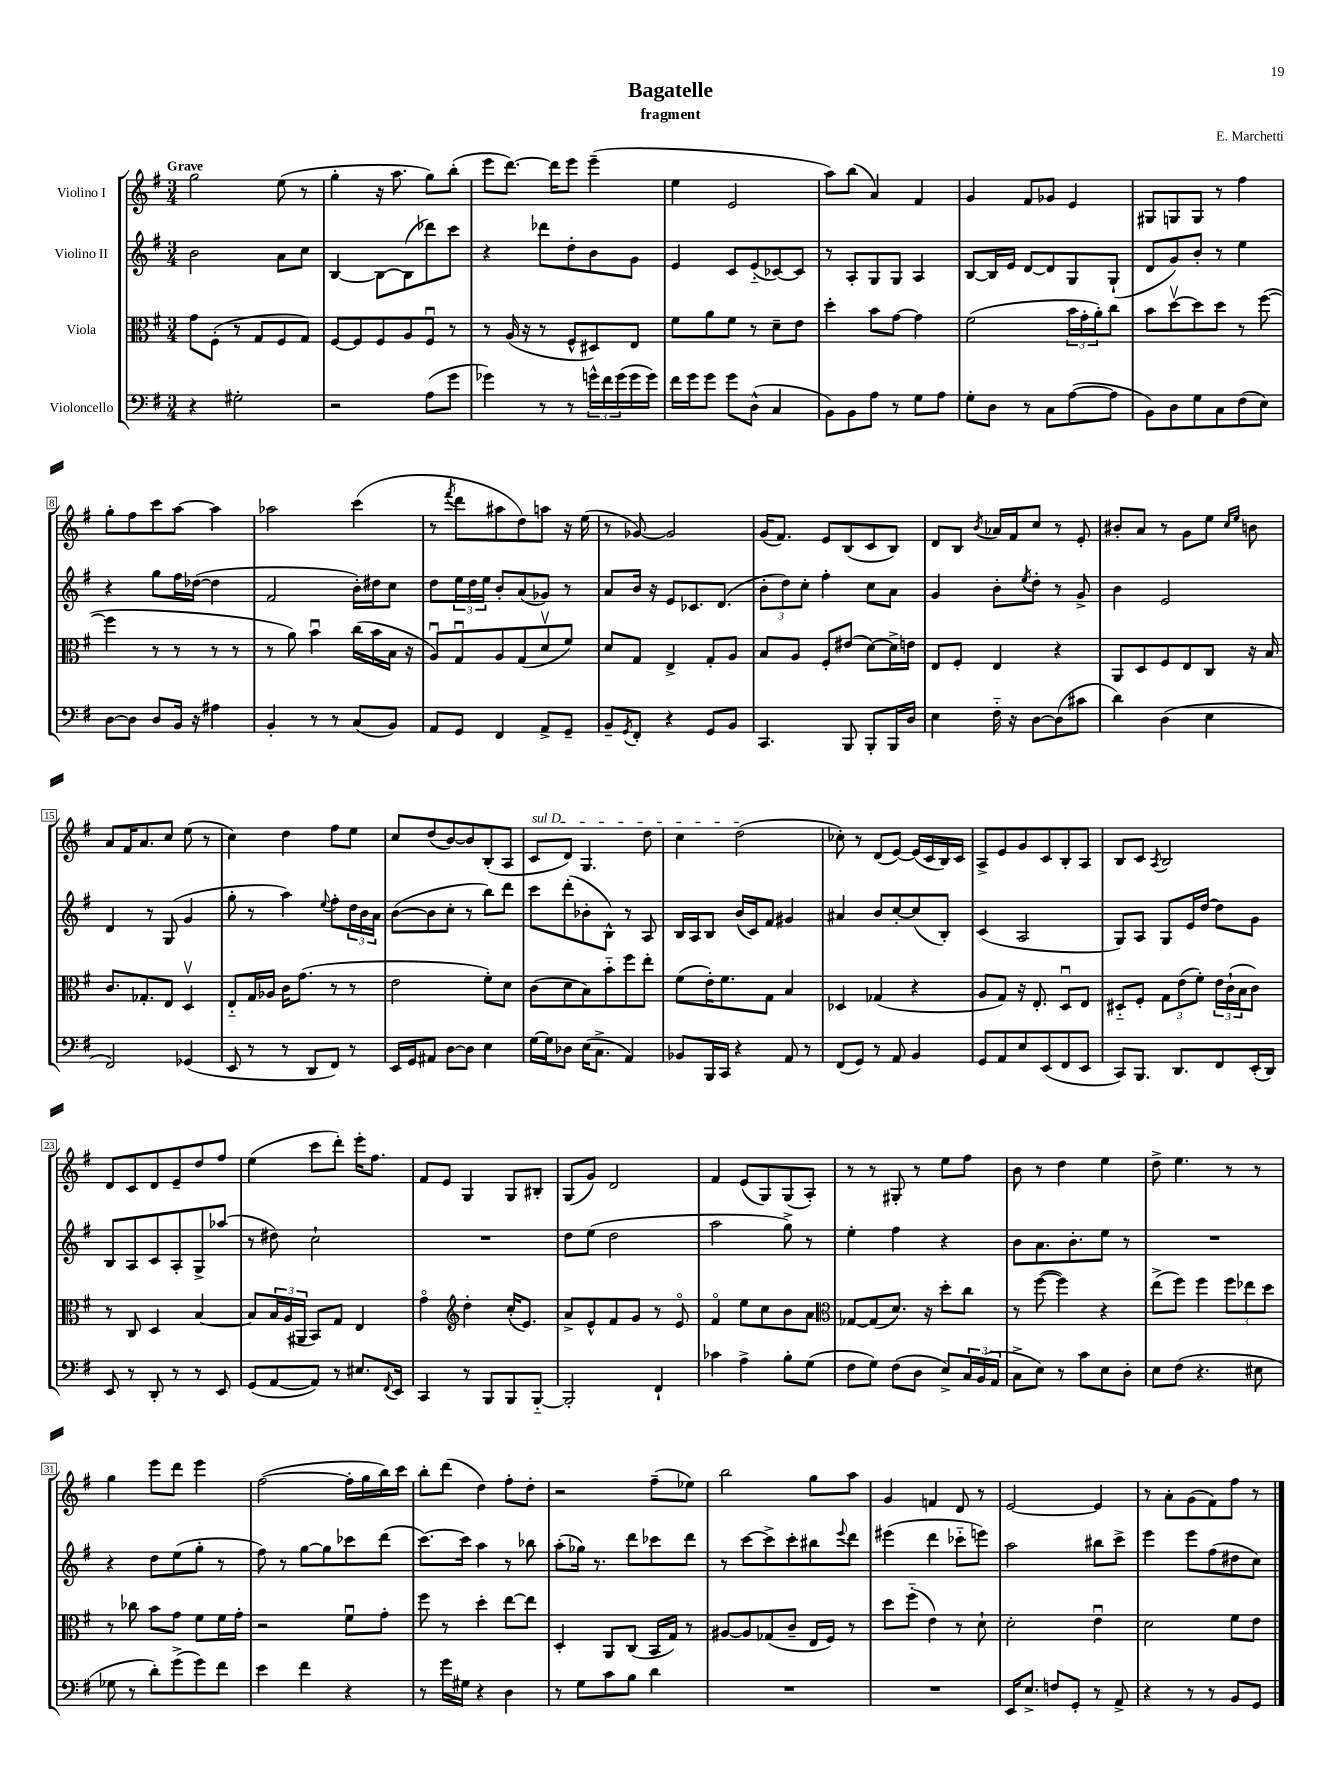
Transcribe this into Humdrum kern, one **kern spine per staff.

**kern	**kern	**kern	**kern
*part4	*part3	*part2	*part1
*staff4	*staff3	*staff2	*staff1
*I"Violoncello	*I"Viola	*I"Violino II	*I"Violino I
*clefF4	*clefC3	*clefG2	*clefG2
*k[f#]	*k[f#]	*k[f#]	*k[f#]
*M3/4	*M3/4	*M3/4	*M3/4
=1	=1	=1	=1
!	!	!	!LO:TX:a:B:t=Grave
4r	8g\L	2b\	2gg\
.	(8F#'\J	.	.
2G#X'\	8r	.	.
.	8G/L	.	.
.	8F#/	8a\L	(8ee\
.	8G/J)	8cc\J	8r
=2	=2	=2	=2
2r	[8F#/L	[4B/	4gg'\
.	8F#/]	.	.
.	8F#/	8B\L_	16r
.	.	.	8.aa\
.	8A/	(8B\]	.
(8A\L	8F#u/J	8ddd-X\)	8gg\L)
8g\J	8r	8ccc\J	(8bb'\J
=3	=3	=3	=3
4g-X\)	8r	4r	8eee\L
.	(16A/	.	[8.ddd\J)
.	16r	.	.
8r	8r	8ddd-X\L	.
.	.	.	16ddd\KL]
8r	8F#^^/L	8dd'\	8eee\J
24gn^^\LL	8D#X/)	8b\	(4eee~\
24f#\	.	.	.
(24g\	.	.	.
16g\	8E/J	8g\J	.
16g\JJ)	.	.	.
=4	=4	=4	=4
16f#\LL	8f#\L	4e/	4ee\
16g\J	.	.	.
8g\J	8a\	.	.
8g\L	8f#\J	8c/L	2e/
(8D^^\J	8r	(8e/	.
4C/	8d~\L	[8c-X/)	.
.	8e\J	8c-/J]	.
=5	=5	=5	=5
8BB\L)	4dd'\	8r	8aa\L)
8BB\	.	8A'/L	(8bb\J
8A\J	8b\L	8G/	4a/)
8r	[8g\J	8G/J	.
8G\L	4g\]	4A/	4f#/
8A\J	.	.	.
=6	=6	=6	=6
8G'\L	(2f#\	[8B/L	4g/
8D\J	.	16B/L]	.
.	.	16e/JJ	.
8r	.	[8d/L	8f#/L
8C\L	.	8d/]	8g-X/J
([8A\	24b\LL	8G/	4e/
.	24g'\	.	.
.	24a'\J)	.	.
8A\J]	8cc\J	(8G`/J	.
=7	=7	=7	=7
8BB\L)	8b\L	8d/L	8G#X/L
8D\	[8ddv\	8g/)	8Gn/
8G\	8dd\]	8b'/J	8G/J
8C\	8dd\J	8r	8r
(8F#\	8r	4ee\	4ff#\
8E\J)	([8ff#\	.	.
!!LO:LB:g=z
=8	=8	=8	=8
[8D\L	4ff#\]	4r	8gg'\L
8D\J]	.	.	8ff#\
8D/L	8r	8gg\L	8ccc\
16BB/Jk	8r	16ff#\L	[8aa\J
16r	.	([16dd-X\JJ	.
4A#X\	8r	4dd-\]	4aa\]
.	8r	.	.
=9	=9	=9	=9
4BB'/	8r	2f#/	2aa-X\
.	8a\)	.	.
8r	4bu\	.	.
8r	.	.	.
(8C/L	(16cc\LL	16b'\LL)	(4ccc\
.	16b\	16dd#X\J	.
8BB/J)	16B\JJ	8cc\J	.
.	16r	.	.
=10	=10	=10	=10
8AA/L	8Au/L)	8dd\L	8r
.	.	.	8qfff#/
8GG/J	8Gu/	24ee\L	8ddd\L
.	.	24dd\	.
.	.	24ee\JJ	.
4FF#/	8A/	8b'/L	8aa#X\
.	(8G/	(8a/	8dd\)
8AA^/L	8dv/	8g-X/J)	8aan\J
8GG~/J	8f#/J)	8r	16r
.	.	.	(16ee\
=11	=11	=11	=11
8BB~/L	8d/L	8a/L	8r
8qGG/	.	.	.
8FF#'/J	8G/J	16b/Jk	[8g-X/)
.	.	16r	.
4r	4E^/	8e/L	2g-/]
.	.	8.c-X/	.
8GG/L	8G'/L	.	.
.	.	(8.d/J	.
8BB/J	8A/J	.	.
=12	=12	=12	=12
4.CC/	8B/L	12b'\L	(16g/KL
.	.	.	8.f#/J)
.	.	12dd\)	.
.	8A/J	.	.
.	.	12cc'\J	.
.	8F#'/L	4ff#'\	8e/L
8BBB/	(8e#X/J	.	(8B/
8BBB'/L	[8d\L)	8cc\L	8c/
16BBB/L	16d^\L]	8a\J	8B/J)
16D/JJ	16en\JJ	.	.
=13	=13	=13	=13
4E\	8E/L	4g/	8d/L
.	8F#'/J	.	8B/J
.	.	.	8qb/
16F#\	4E/	8b'\L	16a-X/LL
16r	.	.	16f#/J
.	.	8qee/	.
[8D\L	.	8dd'\J	8cc/J
(8D\]	4r	8r	8r
8c#X\J	.	8g^/	8e'/
=14	=14	=14	=14
4d\)	8AA/L	4b\	8b#X'/L
.	8D/	.	8a/J
(4D\	8F#/	2e/	8r
.	8E/	.	8g\L
4E\	8C/J	.	8ee\J
.	.	.	16qqcc/LL
.	.	.	16qqee/JJ
.	16r	.	8bn\
.	16B/	.	.
!!LO:LB:g=z
=15	=15	=15	=15
2FF#/)	8.c/L	4d/	8a/L
.	.	.	16f#/K
.	8.G-X'/	.	8.a/
.	.	8r	.
.	8E/J	(8G/	8cc/J
(4GG-X/	4Dv/	4g/	(8ee\
.	.	.	8r
=16	=16	=16	=16
8EE/	8E/L	8gg'\	4cc\)
8r	16G/L	8r	.
.	16A-X/JJ	.	.
8r	16c\KL	4aa\)	4dd\
.	(8.g\J	.	.
8DD/L	.	.	.
.	.	8qqee/	.
8FF#/J)	8r	8ff#'\L	8ff#\L
8r	8r	24dd\L	8ee\J
.	.	24b\	.
.	.	24a\JJ	.
=17	=17	=17	=17
16EE/LL	2e\	([8b\L	8cc/L
16GG/J	.	.	.
8AA#X/J	.	8b\]	(8dd/
[8D\L	.	8cc'\J	[8b/)
8D\J]	.	8r	8b/]
4E\	8f#'\L)	8bb\L)	(8B'/
.	8d\J	8ddd\J	8A/J
=18	=18	=18	=18
!	!	!	!LO:TX:a:i:t=sul D
[16G\LL	(8c\L	8ccc\L	8c/L
16G\J]	.	.	.
8D-X\J	8d\	(8ddd'\	8d/J)
(16E\KL	8B\)	8b-X'\	4.G/
8.C^\J	.	.	.
.	8b\	8B^^\J)	.
4AA/)	8ff#\	8r	.
.	8ee'\J	8A/	8dd\
=19	=19	=19	=19
8BB-X/L	(8f#\L	16B/LL	4cc\
.	.	16A/J	.
16BBB/L	16e'\K)	8B/J	.
16CC/JJ	8.f#\	.	.
4r	.	(16b/LL	(2dd\
.	.	16c/J)	.
.	8G\J	8f#/J	.
8AA/	4B/	4g#X/	.
8r	.	.	.
=20	=20	=20	=20
(8FF#/L	4D-X/	4a#X/	8cc-X'\)
8GG/J)	.	.	8r
8r	(4G-X/	8b/L	(8d/L
8AA/	.	[8cc'/	[8e/J)
4BB/	4r	(8cc/]	(16e/LL]
.	.	.	16c/
.	.	8B'/J)	16B/)
.	.	.	16c/JJ
=21	=21	=21	=21
8GG/L	8A/L	(4c/	8A^/L
8AA/	8G/J)	.	8e/
8E/	16r	2A/	8g/
.	8.E'/	.	.
(8EE/	.	.	8c/
8FF#/	8Du/L	.	8B'/
8EE/J	8E/J	.	8A/J
=22	=22	=22	=22
8CC/L)	8D#X/L	8G/L)	8B/L
8.BBB/J	8F#'/J	8A/J	8c/J
.	.	.	8qA/
.	12G\L	8G/L	2B/
8.DD/L	.	.	.
.	(12e\	.	.
.	.	16e/L	.
.	12f#'\J)	.	.
.	.	[16dd/JJ	.
8FF#/	24e\LL	8dd\L]	.
.	(24c`\	.	.
.	24B\J	.	.
(16EE'/L	8c\J)	8g\J	.
16DD/JJ)	.	.	.
!!LO:LB:g=z
=23	=23	=23	=23
8EE/	8r	8B/L	8d/L
8r	8C/	8A/	8c/
8DD'/	4D/	8c/	8d/
8r	.	8A'/	8e~/
8r	[4B/	8G^/	8dd/
8EE/	.	(8aa-X/J	8ff#/J
=24	=24	=24	=24
(8GG/L	8B/L]	8r	(4ee\
[8AA/	24B/L	8dd#X\)	.
.	(24A/	.	.
.	24AA#X/JJ	.	.
8AA/J])	8BB/L)	2cc`\	8ccc\L
8r	8G/J	.	8ddd'\J)
8.E#X/L	4E/	.	16eee'\KL
.	.	.	8.ff#\J
8qqFF#/	.	.	.
16EE/Jk	.	.	.
=25	=25	=25	=25
4CC/	4g\	2.r	8f#/L
.	.	.	8e/J
*	*clefG2	*	*
8r	4dd'\	.	4G/
8BBB/L	.	.	.
8BBB/	(16cc'/KL	.	8G/L
.	8.e/J)	.	.
[8BBB/J	.	.	8B#X'/J
=26	=26	=26	=26
2BBB'/]	8a^/L	8dd\L	(8G/L
.	8e^^/	(8ee\J	8g/J)
.	8f#/	2dd\	2d/
.	8g/J	.	.
4FF#`/	8r	.	.
.	8e/	.	.
=27	=27	=27	=27
4c-X\	4f#/	2aa\	4f#/
4A^\	8ee\L	.	(8e/L
.	8cc\	.	8G/)
8B'\L	8b\	8gg^\)	(8G/
(8G\J	8a\J	8r	8A'/J)
=28	=28	=28	=28
*	*clefC3	*	*
8F#\L	[8G-X/L	4ee'\	8r
8G\J)	(8G-/]	.	8r
(8F#\L	8.d/J)	4ff#\	8G#X'/
8D\J	.	.	8r
.	16r	.	.
8E^/L)	8dd'\L	4r	8ee\L
24C/L	8cc\J	.	8ff#\J
(24BB/	.	.	.
24AA/JJ	.	.	.
=29	=29	=29	=29
8C^\L	8r	8b\L	8b\
8E\J)	([8ff#\	8.a\	8r
8r	4ff#\])	.	4dd\
.	.	8.b'\	.
8c\L	.	.	.
8E\	4r	8ee\J	4ee\
8D'\J	.	8r	.
=30	=30	=30	=30
8E\L	(8ee^\L	2.r	8dd^\
(8F#\J	8ff#\J)	.	4.ee\
4.r	4ff#\	.	.
.	12ff#\L	.	8r
.	12ee-X\	.	.
8E#X\	.	.	8r
.	12dd\J	.	.
!!LO:LB:g=z
=31	=31	=31	=31
8G-X\	8r	4r	4gg\
8r	8cc-X\	.	.
8d'\L)	8b\L	8dd\L	8eee\L
(8g^\	8g\J	(8ee\	8ddd\J
8g\)	8f#\L	8gg'\J	4eee\
8f#\J	16f#\L	8r	.
.	16g'\JJ	.	.
=32	=32	=32	=32
4e\	2r	8ff#\)	([2ff#\
.	.	8r	.
4f#\	.	[8gg\L	.
.	.	8gg\]	.
4r	8f#u\L	8ccc-X\	16ff#'\LL]
.	.	.	16gg\
.	8g'\J	(8ddd\J	16bb\)
.	.	.	16ccc\JJ
=33	=33	=33	=33
8r	8ff#\	[8.ccc\L)	8bb'\L
16g\LL	8r	.	(8ddd\J
16G#X\JJ	.	16ccc\Jk]	.
4r	4dd'\	4aa\	4dd\)
4D\	[8ee\L	8r	8ff#'\L
.	8ee\J]	8bb-X\	8dd'\J
=34	=34	=34	=34
8r	4D'/	(8aa'\L	2r
8G\L	.	16gg-X\Jk)	.
.	.	8.r	.
8c\	8AA/L	.	.
8B\J	(8C/J	8ddd\L	.
4d\	16BB/LL	8ccc-X\	(8ff#~\L
.	16G/JJ)	.	.
.	8r	8ddd\J	8ee-X\J)
=35	=35	=35	=35
2.r	[8A#X/L	8r	2bb\
.	8A#/]	[8ccc\L	.
.	(8G-X/	8ccc^\]	.
.	8c~/J	8ccc'\	.
.	16E/LL	8bb#X\	8gg\L
.	16F#/JJ)	.	.
.	.	8qqeee/	.
.	8r	8ddd\J	8aa\J
=36	=36	=36	=36
2.r	8dd\L	(4eee#X\	4g/
.	(8ff#\J	.	.
.	4e\)	4ddd\	4fn/
.	8r	8ccc-X\L	8d/
.	8d`\	8eeen\J)	8r
=37	=37	=37	=37
16EE/KL	2d'\	2aa\	[2e/
8.E^/J	.	.	.
8Fn/L	.	.	.
8GG'/J	.	.	.
8r	4eu\	8bb#X\L	4e/]
8AA^/	.	8ccc^\J	.
=38	=38	=38	=38
4r	2d\	4eee\	8r
.	.	.	8a'\L
8r	.	8eee\L	(8g\
8r	.	(8ff#\	8f#\)
8BB/L	8f#\L	8dd#X\	8ff#\J
8GG/J	8e\J	8cc\J)	8r
==	==	==	==
*-	*-	*-	*-
